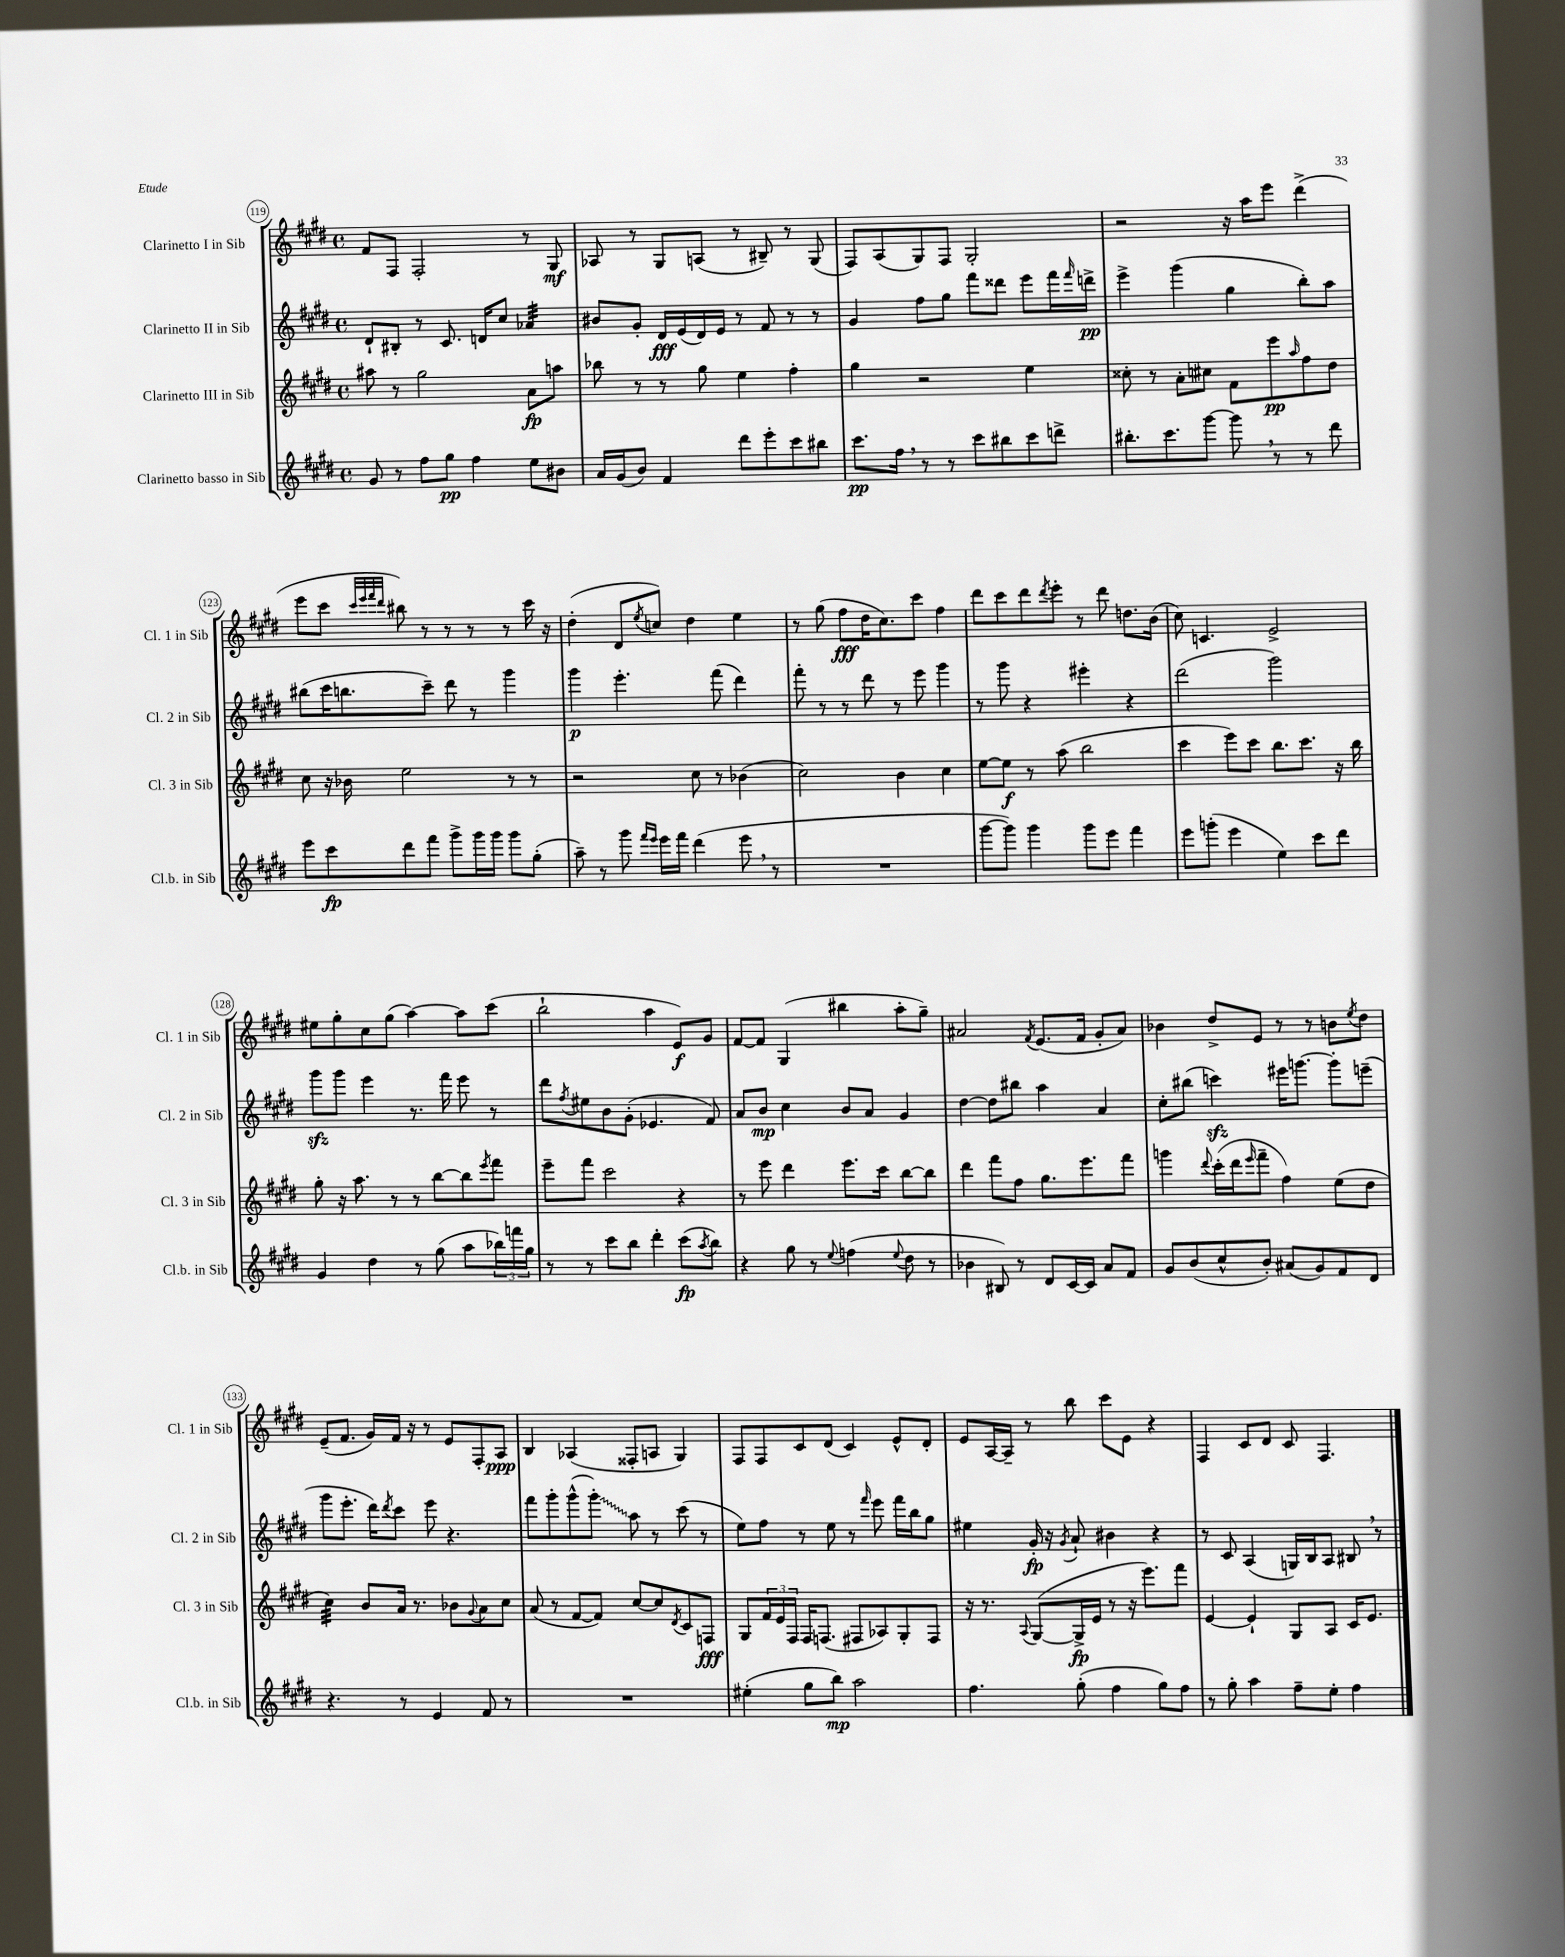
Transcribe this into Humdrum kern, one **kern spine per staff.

**kern	**kern	**kern	**kern
*staff4	*staff3	*staff2	*staff1
*clefG2	*clefG2	*clefG2	*clefG2
*k[f#c#g#d#]	*k[f#c#g#d#]	*k[f#c#g#d#]	*k[f#c#g#d#]
*M4/4	*M4/4	*M4/4	*M4/4
*met(c)	*met(c)	*met(c)	*met(c)
8g#	8aa#	8d#`	8f#
8r	8r	8B#'	8F#
8ff#	2gg#	8r	2F#'
8gg#	.	8.c#	.
4ff#	.	.	.
.	.	16d	.
.	.	8cc#	.
8ee	8a	4a-	8r
8b#	8aa	.	8G#
=	=	=	=
16a	8bb-	8b#	8A-
(16g#	.	.	.
8b)	8r	8g#'	8r
4f#	8r	16d#	8G#
.	.	(16e	.
.	8gg#	16d#)	(8A
.	.	16e	.
8ddd#	4ee	8r	8r
8eee'	.	8f#	8B#~)
8ccc#	4ff#'	8r	8r
8bb#	.	8r	(8G#
=	=	=	=
8.ccc#	4gg#	4g#	8F#)
.	.	.	(8A
16ff#	.	.	.
8r	2r	8ff#	8G#)
8r	.	8gg#	8F#
8ccc#	.	8fff#	2G#'
8bb#	.	8ddd##	.
8ccc#	4ee	8eee	.
8ddd^	.	16fff#	.
.	.	16qqfff#	.
.	.	16ddd^	.
=	=	=	=
8.bb#'	8cc##'	4eee^	2r
.	8r	.	.
8.ccc#	.	.	.
.	8a'	(4ggg#	.
[8ggg#	8cc#	.	.
8ggg#]	8f#	4gg#	16r
.	.	.	16aa
8r	8eee	.	8eee
.	16qqaa	.	.
8r	8ff#	8bb')	(4ddd#^
8ddd#	8dd#	8aa	.
=	=	=	=
8eee	8cc#	(8bb#	8eee
8ccc#	16r	16ccc#	8ccc#
.	16b-	8.bb	.
.	.	.	32qqccc#
.	.	.	32qqeee
.	.	.	32qqfff#
.	.	.	32qqddd#
8ddd#	2ee	.	8bb#)
8fff#	.	8ccc#~)	8r
8ggg#^	.	8ddd#	8r
16ggg#	.	8r	8r
16ggg#	.	.	.
8ggg#	8r	4ggg#	8r
(8gg#'	8r	.	16ccc#
.	.	.	16r
=	=	=	=
8aa~)	2r	4ggg#	(4dd#'
8r	.	.	.
8ggg#	.	4.eee'	8d#
16qqfff#	.	.	.
16qqeee	.	.	8qee
16eee	.	.	8cc)
16fff#	.	.	.
(4ddd#	8cc#	.	4dd#
.	8r	(8fff#	.
8eee	(4b-	4ddd#)	4ee
8r	.	.	.
=	=	=	=
1r	2cc#)	8fff#'	8r
.	.	8r	(8gg#
.	.	8r	8ff#
.	.	8ddd#	16dd#
.	.	.	8.cc#)
.	4b	8r	.
.	.	8eee	8ccc#
.	4cc#	4ggg#	4ff#
=	=	=	=
[8ggg#	[8ee	8r	8ddd#
8ggg#])	8ee]	8ggg#	8ccc#
4ggg#	8r	4r	8ddd#
.	.	.	8qddd#
.	(8aa	.	8eee'
8ggg#	2bb	4eee#'	8r
8eee	.	.	8ddd#
4fff#	.	4r	8.dd
.	.	.	(16b
=	=	=	=
8eee	4ccc#	(2ddd#	8cc#)
(8ggg'	.	.	4.c
4eee	8eee)	.	.
.	8ccc#	.	.
4ee)	8.bb	2ggg#)	2e^
.	8.ccc#	.	.
8ccc#	.	.	.
8ddd#	16r	.	.
.	16bb	.	.
=	=	=	=
4g#	8gg#'	8ggg#	8ee#
.	16r	8ggg#	8gg#'
.	8.aa	.	.
4dd#	.	4eee	8cc#
.	8r	.	(8gg#
8r	8r	8.r	[4aa)
(8gg#	[8bb	.	.
.	.	16fff#	.
8aa	8bb]	8eee	8aa]
.	8qeee	.	.
24bb-)	8fff#	8r	(8ccc#
24fff	.	.	.
24gg#	.	.	.
=	=	=	=
8r	8eee~	8ddd#	2bb`
.	.	8qff#	.
8r	8fff#	8ee#	.
8ccc#	2ccc#	8b	.
8bb	.	(8g#'	.
4ddd#'	.	4.e-	4aa
(8ccc#	4r	.	8e)
8qaa	.	.	.
8bb)	.	8f#)	8g#
=	=	=	=
4r	8r	8a	[8f#
.	8eee	8b	8f#]
8gg#	4ddd#	4cc#	(4G#
8r	.	.	.
8qqee	.	.	.
(4ff	8.eee	8b	4bb#
.	.	8a	.
.	16ccc#	.	.
8qqee	.	.	.
8dd#	[8bb	4g#	8aa'
8r	8bb]	.	8gg#~)
=	=	=	=
4b-	4ddd#	[4dd#	2a#
8B#)	8fff#	8dd#]	.
8r	8ff#	8bb#	.
.	.	.	8qf#
8d#	8.gg#	4aa	(8.e
[16c#	.	.	.
16c#]	8.eee	.	16f#
8a	.	4a	8g#'
8f#	8fff#	.	8a#)
=	=	=	=
8g#	4ggg	8cc#'	4b-
(8b	.	(8bb#	.
.	8qqddd#	.	.
8cc#^^	(16ccc#'	4ccc)	8dd#^
.	16ddd#	.	.
.	16qqeee	.	.
8b')	8fff#~	.	8e
(8a#	4ff#)	16eee#	8r
.	.	[8.ggg	.
8g#)	.	.	8r
8f#	(8ee	8ggg']	8b
.	.	.	8qee
8d#	8dd#	(8eee~	8dd#
=	=	=	=
4.r	4cc#)	8ggg#	(8e~
.	.	8.eee'	8.f#
.	8b	.	.
.	.	16ddd#)	16g#)
.	.	8qddd#	.
8r	16a	8ccc#	16f#
.	8.r	.	16r
4e	.	8eee	8r
.	8b-	4.r	8e
.	8qqg#	.	.
8f#	8a	.	8F#'
8r	8cc#	.	8A
=	=	=	=
1r	(8a	8fff#	4B
.	8r	8ggg#'	.
.	[8f#	(8ggg#^^	(4A-
.	8f#])	8ggg#')	.
.	[8cc#	8aa	8F##'
.	8cc#]	8r	8A
.	8qd#	.	.
.	8c#	(8ccc#	4G#)
.	8F	8r	.
=	=	=	=
(4ee#'	8G#	8ee)	8F#
.	24f#	8ff#	8F#
.	24e	.	.
.	24F#	.	.
8gg#	16F#	8r	8c#
.	(8.F	.	.
8bb)	.	8ee	(8d#
2aa	8F#	8r	4c#)
.	.	16qqfff#	.
.	8A-)	8eee	.
.	8G#'	16fff#	8e^^
.	.	16bb	.
.	8F#	8gg#	8d#'
=	=	=	=
4.ff#	16r	4ee#	8e
.	8.r	.	.
.	.	.	[16A
.	.	.	16A~]
.	8qqA	.	.
.	([8G#	16g#'	8r
.	.	16r	.
.	.	8qg#	.
(8gg#'	16G#^]	8a`	8bb
.	16e	.	.
4ff#	8r	4b#	8ccc#
.	16r	.	8e
.	8.eee)	.	.
8gg#)	.	4r	4r
8ff#	8fff#	.	.
=	=	=	=
8r	[4e	8r	4F#
8gg#'	.	8c#	.
4aa	4e`]	(4A	8c#
.	.	.	8d#
8ff#~	8G#	16G)	8c#
.	.	16B	.
8ee'	8A	8A	4.F#
4ff#	16c#	8B#	.
.	8.e	.	.
.	.	8r	.
==	==	==	==
*-	*-	*-	*-
